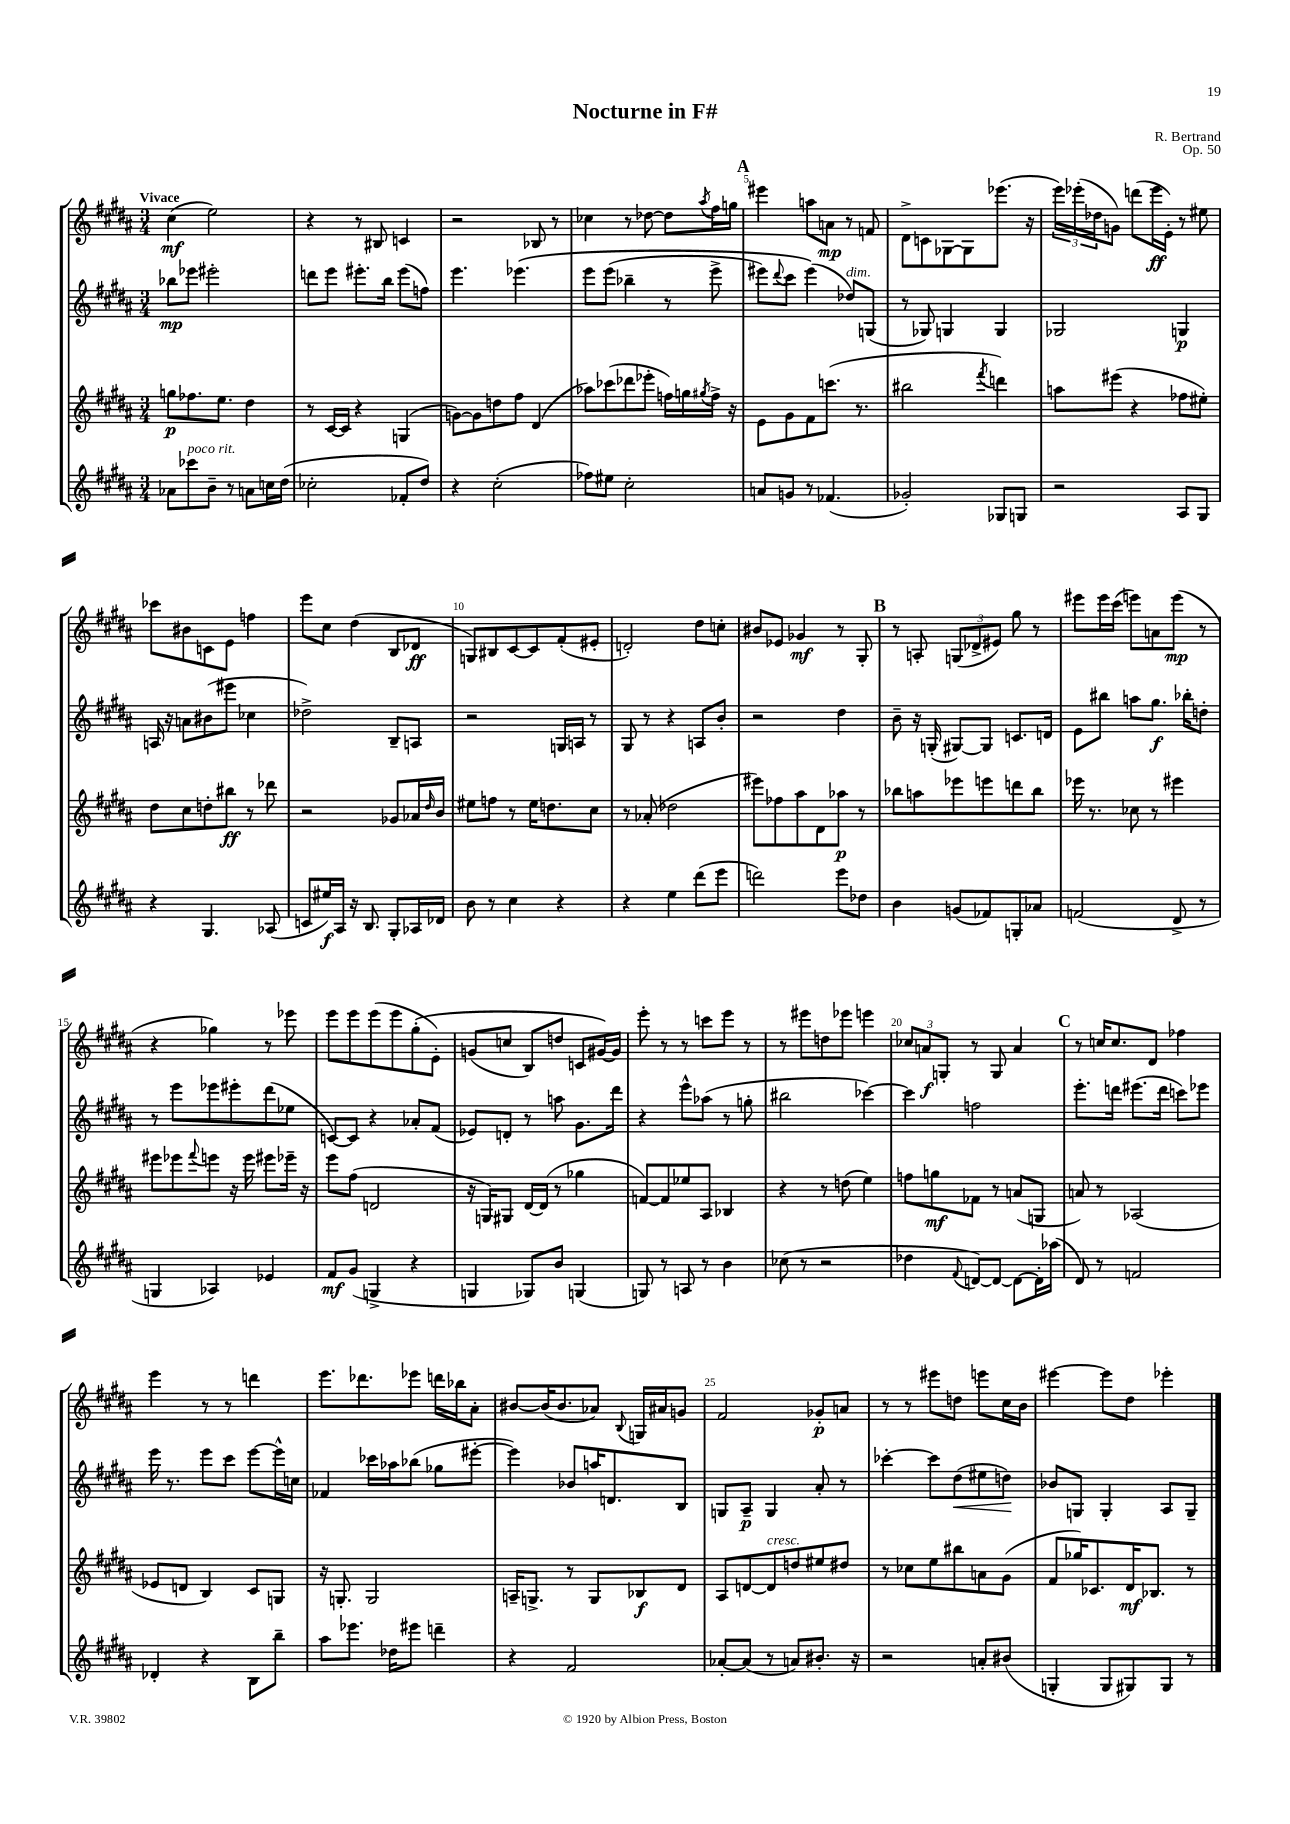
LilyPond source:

\header { title = "Nocturne in F#" composer = "R. Bertrand" opus = "Op. 50" }
<<
\new StaffGroup <<
\new Staff = "s0" {
    \clef treble \key b \major \numericTimeSignature \time 3/4 \tempo "Vivace"
    cis''4\mf( e''2) |
    r4 r8 bis8 c'4 |
    r2 bes8 r8 |
    ces''4 r8 des''8~ des''8 \acciaccatura { ais''8 } fis''16 g''16 |
    \mark \markup { \bold "A" } eis'''4 a''8 a'8\mp r8 f'8 |
    dis'8-> c'8 ges8~ ges8 ees'''8.( r16 |
    \tuplet 3/2 { e'''16) ees'''16-.( des''16 } g'8) d'''8( ees'''16\ff e'16-.) r8 eis''8 |
    ces'''8 bis'8 c'8 e'8 f''4 |
    e'''8 cis''8 dis''4( b8 des'8\ff |
    g8) bis8 cis'8~ cis'8 fis'8-.( eis'8-. |
    d'2-.) dis''8 c''8-. |
    bis'8 ees'8 ges'4\mf r8 gis8-. |
    \mark \markup { \bold "B" } r8 a8-. \tuplet 3/2 { g8( des'8-> eis'8) } gis''8 r8 |
    eis'''8 eis'''16 cis'''16( e'''8) a'8 e'''8\mp( r8 |
    r4 ges''4) r8 ees'''8 |
    e'''8 e'''8 e'''8( e'''8 gis''8-.\( e'8-.) |
    g'8( c''8 b8) d''8 c'8 gis'16~\) gis'16 |
    e'''8-. r8 r8 c'''8 e'''8 r8 |
    r8 eis'''8 d''8 ees'''8 e'''4 |
    \tuplet 3/2 { ces''8 a'8\f g8-. } r8 g8 a'4 |
    \mark \markup { \bold "C" } r8 c''16 c''8. dis'8 fes''4 |
    e'''4 r8 r8 d'''4 |
    e'''8. des'''8. ees'''8 d'''16 bes''16 ais'8-. |
    bis'8~ bis'16( bis'8. aes'8) \appoggiatura { b8 } g16 ais'16 g'8 |
    fis'2 ges'8-.\p a'8 |
    r8 r8 eis'''8 d''8 e'''8 cis''16 b'16 |
    eis'''4~ eis'''8 dis''8 ees'''4-. \bar "|." |
}
\new Staff = "s1" {
    \clef treble \key b \major \numericTimeSignature \time 3/4
    bes''8\mp ees'''8 eis'''2-. |
    d'''8 e'''8 eis'''8.-. b''16 eis'''8( f''8) |
    e'''4. ees'''4.\( |
    e'''8 e'''8( bes''4-- r8 e'''8-> |
    \mark \markup { \bold "A" } eis'''8) \appoggiatura { dis'''8 } cis'''8 eis'''4(\) des''8^\markup { \italic "dim." }) g8( |
    r8 ges8) g4 g4 |
    ges2 g4\p |
    a16 r16 a'8 bis'8( eis'''8 ces''4 |
    des''2->) b8-- a8 |
    r2 g16 a16 r8 |
    gis8 r8 r4 a8 b'8-. |
    r2 dis''4 |
    \mark \markup { \bold "B" } b'8-- r16 g16-.( gis8~) gis8 c'8. d'16 |
    e'8 bis''8 a''8 gis''8.\f bes''16-. d''8-. |
    r8 e'''8 ees'''8 eis'''8-. dis'''8( ees''8 |
    c'8~) c'8 r4 aes'8-. fis'8( |
    ees'8) d'8-. r8 a''8 gis'8. dis'''16 |
    r4 e'''8-^ aes''8( r8 g''8-. |
    bis''2 ces'''4~) |
    ces'''4 f''2 |
    \mark \markup { \bold "C" } e'''8.-. d'''16 eis'''8.( d'''16 c'''8) ees'''8 |
    e'''16 r8. e'''8 cis'''8 e'''8~ e'''16-^ c''16 |
    fes'4 ces'''16 aes''16 bes''8( ges''8 eis'''8~-. |
    eis'''4) bes'8 a''16 d'8. b8 |
    g8 ais8--\p g4 ais'8-. r8 |
    ces'''4~-. ces'''8 dis''8\<( eis''8 d''8\!) |
    bes'8 g8 g4-. ais8 g8-- \bar "|." |
}
\new Staff = "s2" {
    \clef treble \key b \major \numericTimeSignature \time 3/4
    g''8\p fes''8. e''8. dis''4 |
    r8 cis'16~ cis'16 r4 g4( |
    g'8~) g'8 d''8 fis''8 dis'4( |
    aes''8) ces'''8( des'''8 ees'''8-. f''16) g''16 \acciaccatura { gis''8 } f''16-> r16 |
    \mark \markup { \bold "A" } e'8 gis'8 fis'8 c'''8.( r8. |
    bis''2 \acciaccatura { fis'''8 } d'''4) |
    a''8 eis'''8( r4 fes''8 eis''8-.) |
    dis''8 cis''8 d''8-. bis''8\ff r8 des'''8 |
    r2 ges'8 aes'16 \grace { dis''16 } b'16 |
    eis''8 f''8 r8 eis''16 d''8. cis''8 |
    r8 aes'8-.( des''2 |
    eis'''8) fes''8 ais''8 dis'8 aes''8\p r8 |
    \mark \markup { \bold "B" } bes''8 a''8 ees'''8 e'''8 d'''8 bes''8 |
    ees'''16 r8. ces''8 r8 eis'''4 |
    eis'''8 ees'''8 \appoggiatura { fis'''8 } e'''8 r16 e'''16 eis'''8 ees'''16-- r16 |
    e'''8 fis''8( d'2 |
    r16 g16) gis8 dis'16~ dis'16( r8 ges''4 |
    f'8~) f'8 ees''8 ais8 bes4 |
    r4 r8 d''8( e''4) |
    f''8 g''8\mf fes'8 r8 a'8( g8 |
    \mark \markup { \bold "C" } a'8) r8 aes2( |
    ees'8 d'8 b4) cis'8 g8 |
    r16 g8.-. g2 |
    a16-- g8.-> r8 g8 bes8\f dis'8 |
    ais8 d'8~ d'8^\markup { \italic "cresc." } d''8 eis''8 dis''8 |
    r8 ces''8 e''8 bis''8 a'8 gis'8( |
    fis'8 ges''16) ces'8. dis'16\mf bes8. r8 \bar "|." |
}
\new Staff = "s3" {
    \clef treble \key b \major \numericTimeSignature \time 3/4
    aes'8 ces'''8^\markup { \italic "poco rit." } b'8-- r8 a'8 c''16 dis''16( |
    ces''2-. fes'8-. dis''8) |
    r4 cis''2-.( |
    fes''8) eis''8 cis''2-. |
    \mark \markup { \bold "A" } a'8 g'8 r8 fes'4.( |
    ges'2-.) ges8 g8 |
    r2 ais8 gis8 |
    r4 gis4. aes8( |
    c'8 eis''16\f) ais16 r16 b8. gis8-. aes16 des'16 |
    b'8 r8 cis''4 r4 |
    r4 e''4 dis'''8( e'''8 |
    d'''2) e'''8 des''8 |
    \mark \markup { \bold "B" } b'4 g'8( fes'8) g8-. aes'8 |
    f'2( dis'8-> r8 |
    g4 aes4) ees'4 |
    fis'8\mf gis'8( g4-> r4 |
    g4 ges8) b'8 g4( |
    g8) r8 a8 r8 b'4 |
    ces''8( r8 r2 |
    des''4 \appoggiatura { fis'8 } d'8~) d'8~ d'8~ d'16-. aes''16( |
    \mark \markup { \bold "C" } dis'8) r8 f'2 |
    des'4-. r4 b8 b''8-- |
    ais''8 ees'''8. des''16 eis'''8 d'''4-- |
    r4 fis'2 |
    aes'8~-. aes'8( r8 a'8) bis'8.-. r16 |
    r2 a'8-. bis'8( |
    g4-. g8 gis8) gis8 r8 \bar "|." |
}
>>
>>
\layout { \context { \Score \override BarNumber.break-visibility = ##(#f #t #t) barNumberVisibility = #(every-nth-bar-number-visible 5) } }
